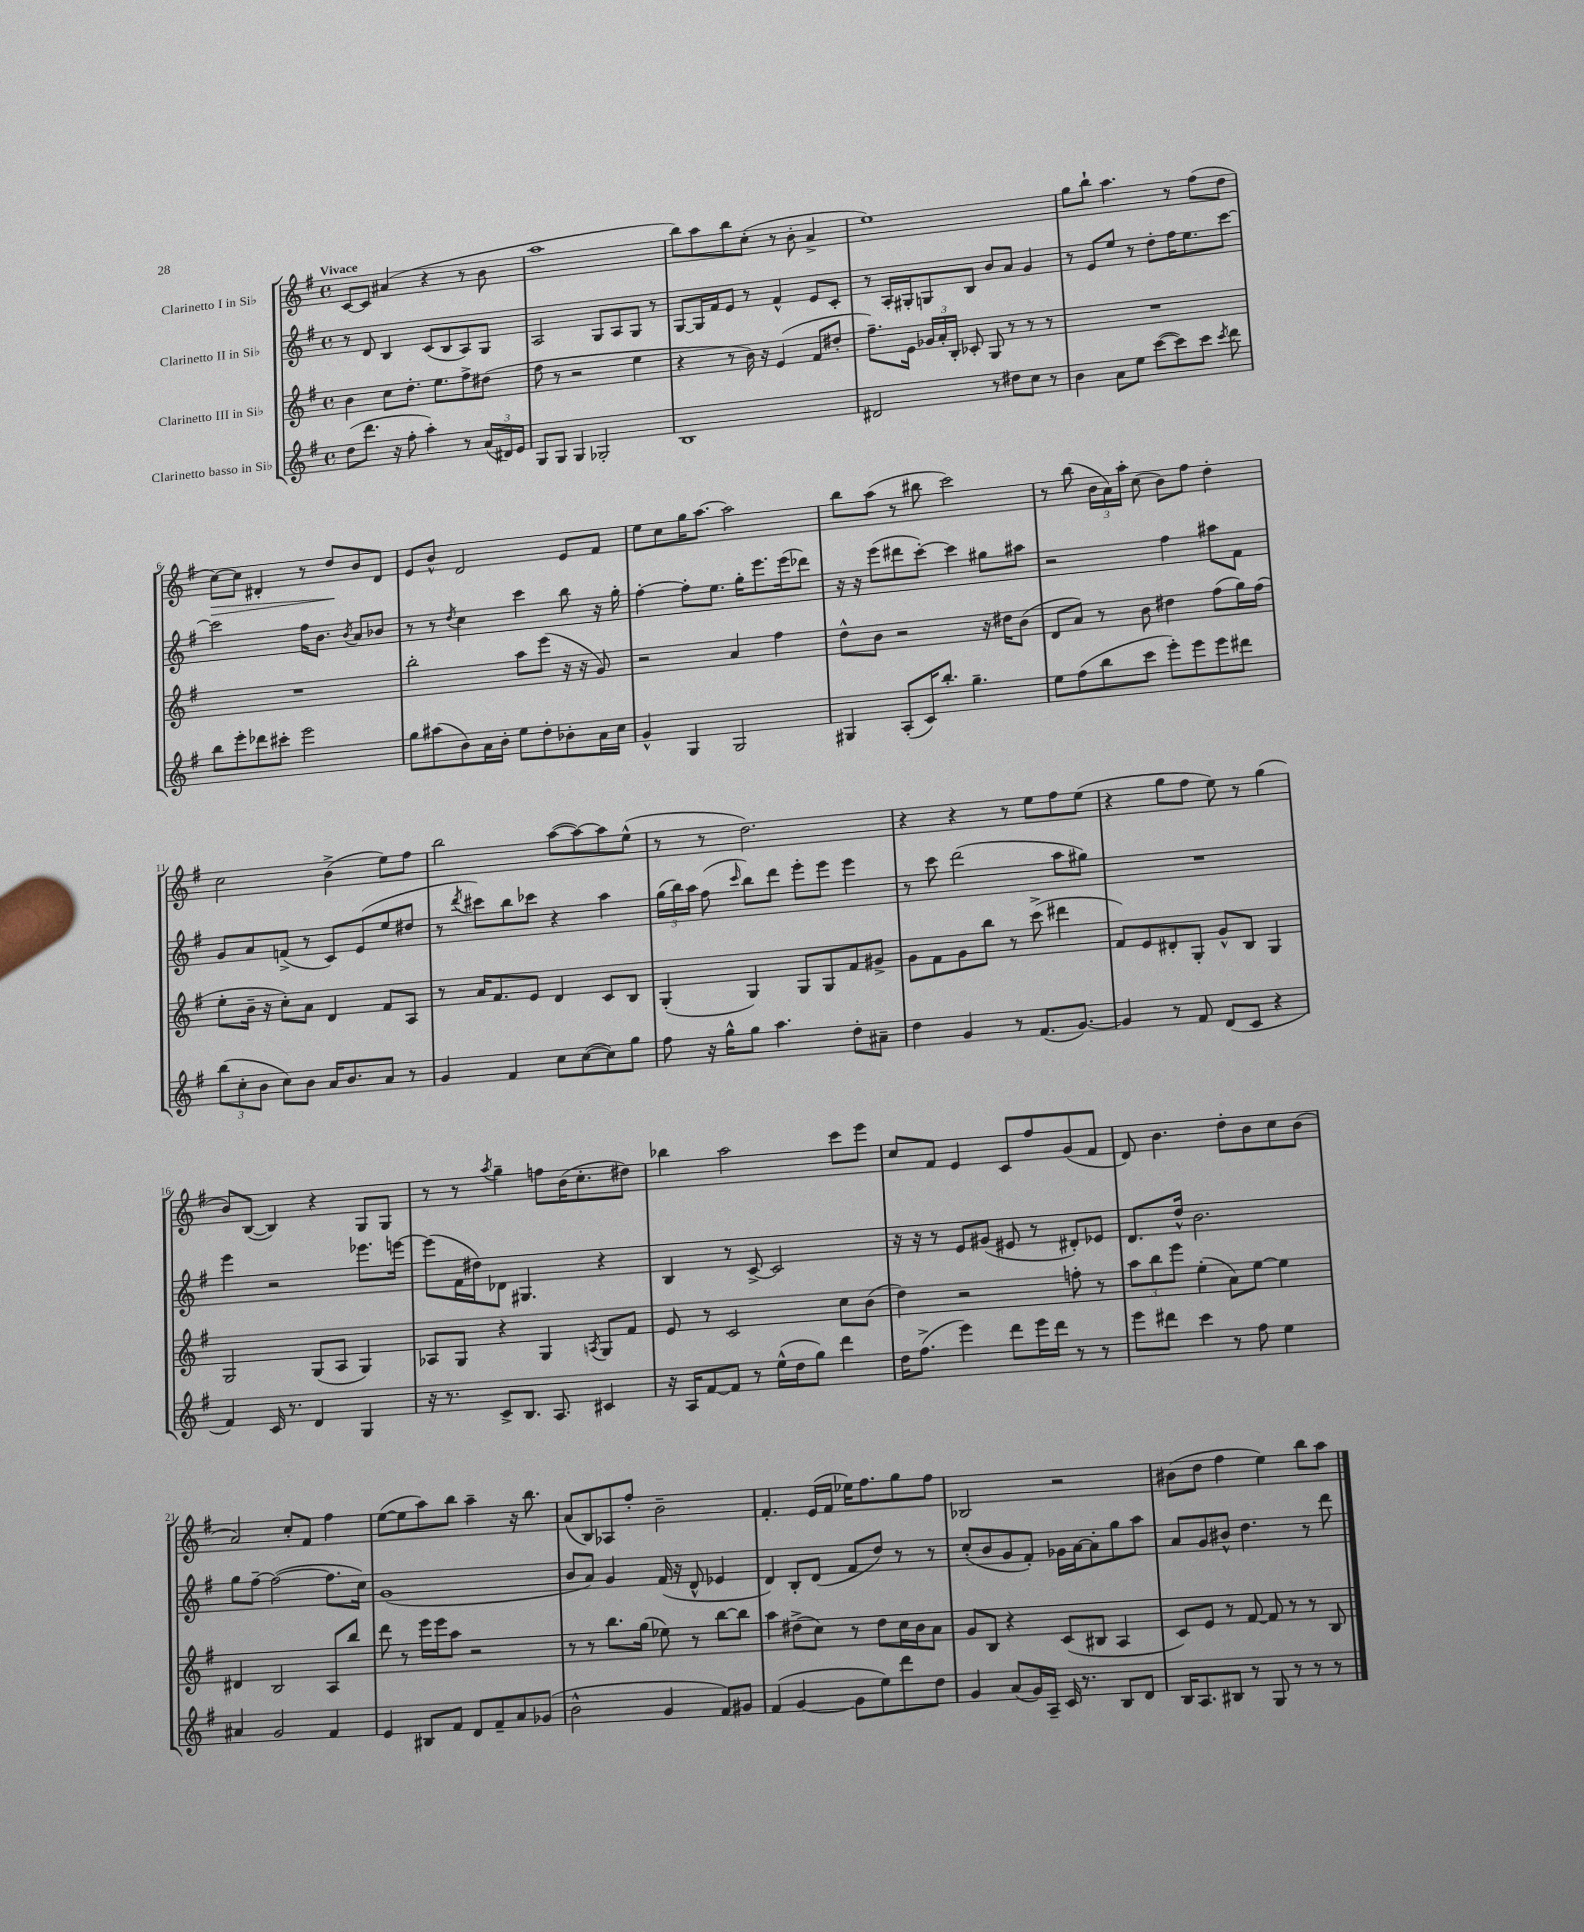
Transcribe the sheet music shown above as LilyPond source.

<<
\new StaffGroup <<
\new Staff = "s0" \with { instrumentName = "Clarinetto I in Sib" } {
    \clef treble \key g \major \defaultTimeSignature \time 4/4 \tempo "Vivace"
    \autoBeamOff c'8[~ c'8] ais'4( r4 r8 b'8 |
    a''1 |
    b''8[) a''8 b''8 c''8]-.( r8 b'8-. a'4-> |
    e''1) |
    g''8[ b''8]-! a''4. r8 fis''8[( d''8] |
    c''8[~\>) c''8] dis'4-. r8 d''8[\! b'8 dis'8] |
    e'8[ b'8]-^ d'2 e'8[ fis'8] |
    e''8[ c''8 g''16 a''8.]~ a''2 |
    b''8[ a''8]( r8 bis''8 c'''2) |
    r8 b''8( \tuplet 3/2 { b'16[ a'16) a''16]-. } c''8( b'8[) fis''8] d''4-. |
    c''2 b'4->( e''8[) fis''8] |
    b''2 a''8[~( a''8~) a''8 e''8]-^( |
    r8 r8 d''2.) |
    r4 r4 r8 e''8[ fis''8 e''8]( |
    r4 g''8[ fis''8] e''8) r8 g''4( |
    b'8[) b8]~( b4) r4 g8[ g8] |
    r8 r8 \acciaccatura { a''8 } g''4-- f''8[ b'16( c''8.-. dis''8]) |
    bes''4 a''2 c'''8[ e'''8] |
    c''8[ fis'8] e'4 c'8[ fis''8 g'8( fis'8] |
    d'8) b'4. d''8[-. b'8 c''8 b'8]( |
    a'2) c''8[-. fis'8] fis''4 |
    e''8[~( e''8 a''8) b''8] a''4-- r16 b''8. |
    a'8[( b8) aes8 fis''8]-. b'2-- |
    fis'4.-. e'16[( fis'16] ees''16[) fis''8. g''8 fis''8] |
    bes2 r2 |
    bis'8[( d''8] fis''4 e''4) b''8[ a''8] \bar "|." |
}
\new Staff = "s1" \with { instrumentName = "Clarinetto II in Sib" } {
    \clef treble \key g \major \defaultTimeSignature \time 4/4
    \autoBeamOff r8 d'8 b4 c'8[( b8 a8) g8] |
    a2 g8[ a8 g8] r8 |
    g8[~ g16 fis'16 e'8] r8 fis'4-^ e'8[ c'8]-. |
    r8 a16[-. gis16-. g8 b8] b'8[ a'8] g'4 |
    r8 e'8[ e''8] r8 d''8[-. fis''16 e''8. c'''8]~ |
    c'''2 fis''16[ b'8.] \acciaccatura { b'8 } a'8[ bes'8] |
    r8 r8 \acciaccatura { d''8 } c''4 c'''4 b''8 r16 g''16-. |
    fis''4~-. fis''8[-. e''8.] g''16[-. e'''8. e'''16( des'''8]) |
    r16 r16 e'''8[( dis'''8 c'''8]~-.) c'''4 gis''8[ ais''8] |
    r2 fis''4 ais''8[ fis'8] |
    g'8[ a'8 f'8]->( r8 c'8[) e'8( e''8 dis''8] |
    r8 \acciaccatura { d'''8 } cis'''8[) b''8 ces'''8] r4 a''4 |
    \tuplet 3/2 { g''16[( b''16) a''16] } fis''8( \grace { c'''16 } b''8[) d'''8] e'''8[-. e'''8] e'''4 |
    r8 c'''8 d'''2( a''8[ gis''8]) |
    R1 |
    e'''4 r2 ees'''8.[ e'''16]~ |
    e'''8[( fis'16 dis''16) des'8] gis4. r4 |
    b4 r8 c'8~-> c'2 |
    r16 r16 r8 e'8[ gis'8]( eis'8 r8 dis'8[-.) ees'8] |
    d'8.[ d''16]-^ b'2. |
    g''8[ fis''8]~-- fis''2~( fis''8.[ c''16]) |
    g'1( |
    b'8[ a'8]) g'4 fis'16( r16 d'8-^ ees'4 |
    d'4) b8[-. d'8]( fis'8[ d''8]) r8 r8 |
    c''8[-.( b'8 g'8 fis'8]-.) ges'16[ a'16~ a'8-. g''8 a''8] |
    a'8[ g'8 bis'8]-^ d''4. r8 d'''8 \bar "|." |
}
\new Staff = "s2" \with { instrumentName = "Clarinetto III in Sib" } {
    \clef treble \key g \major \defaultTimeSignature \time 4/4
    \autoBeamOff b'4 c''8[ d''8.]-. e''8.[ fis''8-> dis''8]( |
    fis''8 r8 r2 e''4 |
    r4 r8 b'16) r16 e'4( fis'8[ dis''8]-. |
    fis''8.[--) e'16] \tuplet 3/2 { ges'16[ a'16-. b16]-. } ces'8-. g8 r8 r8 r8 |
    R1 |
    R1 |
    b''2-. a''8[ e'''8]( r16 r16 g'8) |
    r2 a'4 fis''4 |
    d''8[-^ b'8] r2 r16 dis''16[ b'8]( |
    d'8[ a'8]) r8 b'8 dis''4 fis''8[( g''16) fis''16]( |
    e''8[-. b'16]-- r16 c''8[-.) a'8] d'4 fis'8[ a8] |
    r8 a'16[ fis'8. e'8] d'4 c'8[ b8] |
    g4-.( g4) g8[ g8 fis'8 gis'8]-> |
    g'8[ fis'8 g'8 b''8] r8 c'''8->( dis'''4 |
    fis'8[) e'8 dis'8-. g8]-. g'8[-^ b8] g4 |
    g2 g8[( a8] g4) |
    aes8[ g8] r4 g4 \acciaccatura { a8 } g8[ fis'8] |
    e'8 r8 c'2 c''8[ b'8]( |
    d''4) r2 f''8-. r8 |
    \tuplet 3/2 { a''8[ b''8 e'''8] } e''4-.( a'8[) e''8]~ e''4 |
    dis'4 b2 a8[ b''8] |
    d'''8 r8 e'''16[ e'''16 a''8] r2 |
    r8 r8 b''8.[ g''16]( ees''8) r8 b''8[~ b''8] |
    a''4 dis''8[->( c''8]) r8 dis''8[ c''16 b'16 a'8] |
    g'8[ b8] r4 c'8[( bis8] a4 |
    c'8[) e'8] r8 fis'8~ fis'8 r8 r8 b8 \bar "|." |
}
\new Staff = "s3" \with { instrumentName = "Clarinetto basso in Sib" } {
    \clef treble \key g \major \defaultTimeSignature \time 4/4
    \autoBeamOff d''8[( d'''8.] r16 fis''8-. a''4-.) r8 \tuplet 3/2 { a'16[( dis'16) e'16] } |
    g8[ g8] g4 ges2-. |
    b1 |
    dis'2 r8 dis''8[ c''8] r8 |
    b'4 a'8[ e''8] c'''8[~( c'''8) c'''8] \acciaccatura { c'''8 } d'''8 |
    b''8[ e'''8-. des'''8 cis'''8]-. e'''2 |
    g''8[ ais''8( b'8) a'16 b'16]-. e''8[ d''8-. bes'8-. a'16 c''16] |
    g'4-^ g4 g2 |
    gis4 a8[-.( c'16) b''8.]-. g''4.-- |
    e''8[ fis''8( b''8 c'''8] e'''8[-.) e'''8 e'''8 dis'''8] |
    \tuplet 3/2 { b''8[( c''8-. b'8] } c''8[) b'8] a'16[ b'8. a'8] r8 |
    g'4 fis'4 c''8[ c''8~( c''8) g''8] |
    fis''8 r16 g''16[-^ g''8] a''4. d''8[-. ais'8]-- |
    d''4 g'4 r8 fis'8.[( g'8.]~) |
    g'4 r8 fis'8 d'8[( c'8] r4 |
    fis'4) c'16 r8. d'4 g4 |
    r16 r8. c'8[-> b8.] a8. cis'4 |
    r16 a16[ fis'8~ fis'8] r8 e''16[-^( d''16 g''8]) d'''4 |
    d''16[ fis''8.]->( e'''4) d'''8[ e'''16 d'''16] r8 r8 |
    e'''8[ dis'''8] c'''4 r8 fis''8 e''4 |
    ais'4 g'2 fis'4 |
    e'4 bis8[ fis'8] d'8[ fis'8-- a'8 ges'8]( |
    b'2-^ g'4 fis'8[) gis'8] |
    fis'4( g'4~ g'8[ e''8) d'''8 d''8] |
    g'4 a'8[( g'16) a16]-- c'16 r8. b8[ d'8] |
    b16[ a8. bis8] r8 g8 r8 r8 r8 \bar "|." |
}
>>
>>
